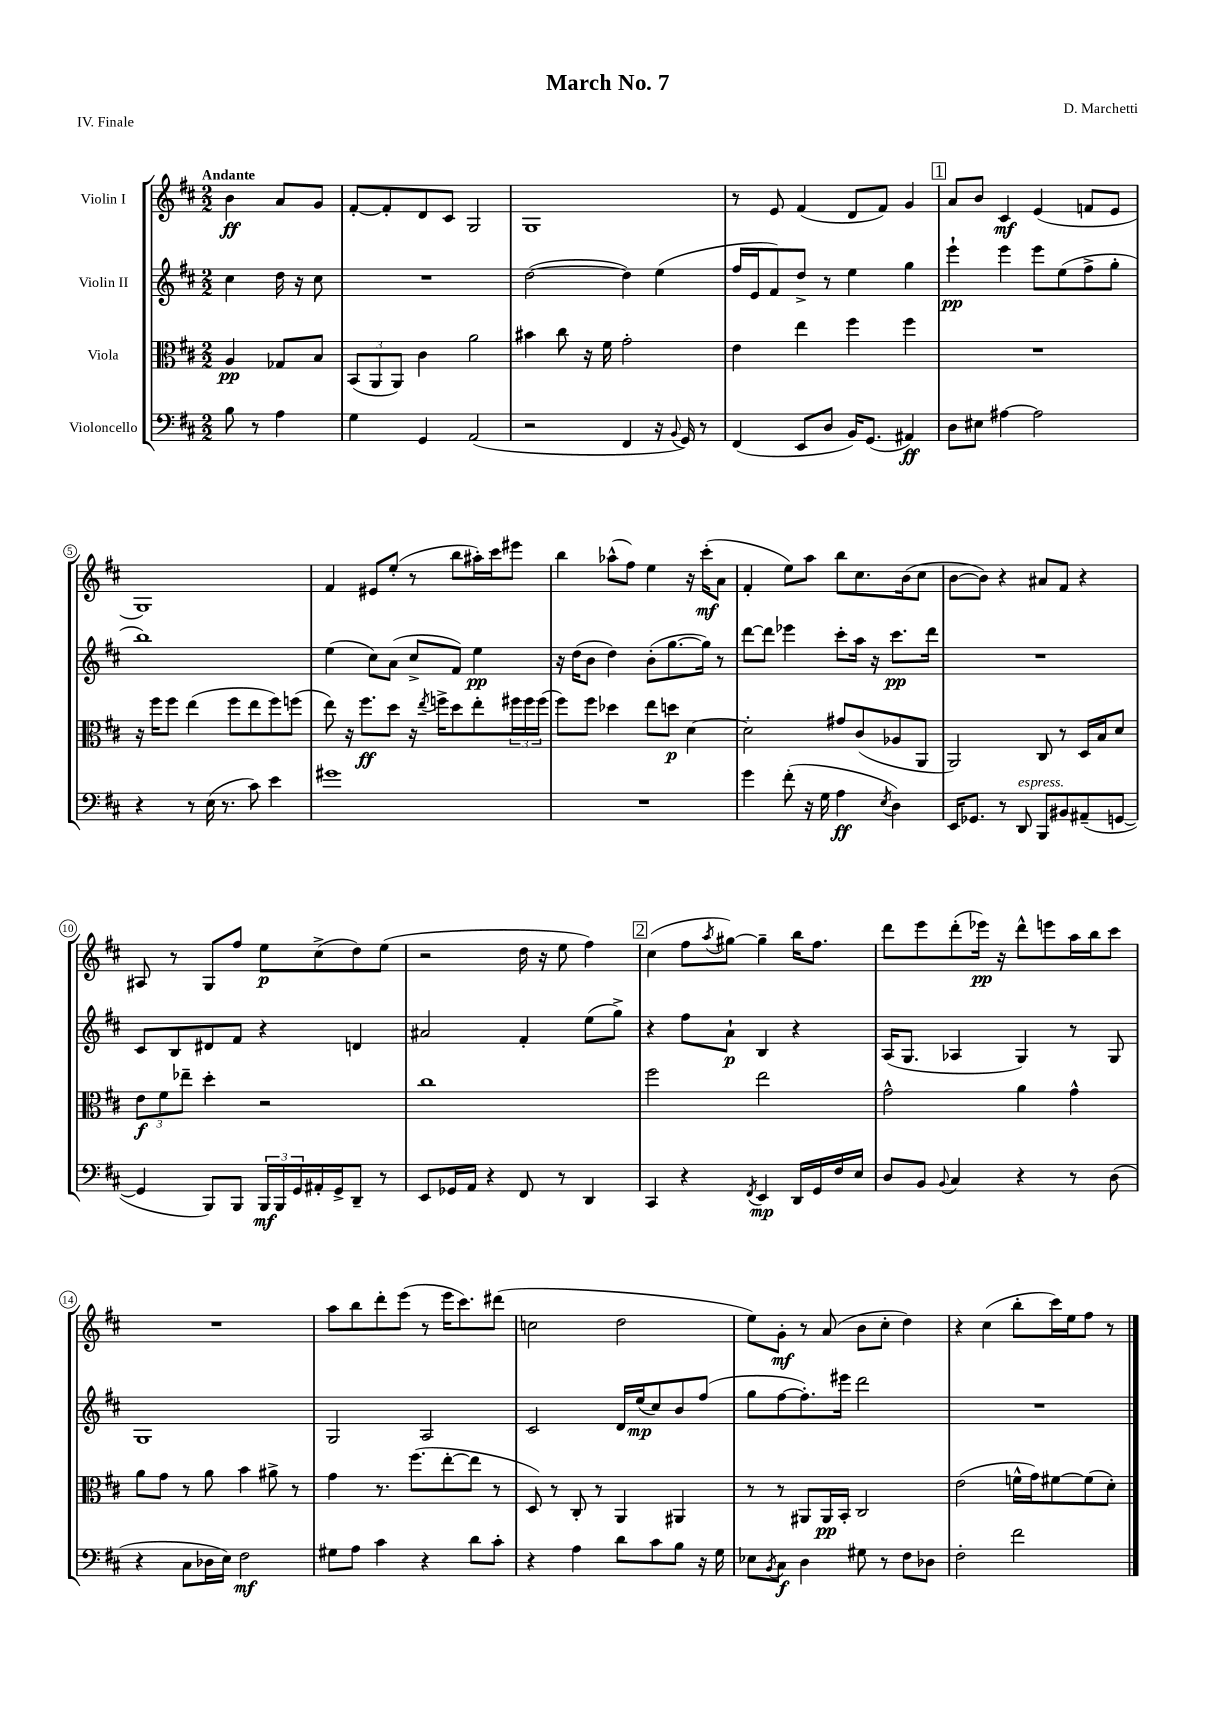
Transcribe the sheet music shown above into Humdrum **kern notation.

**kern	**kern	**kern	**kern
*staff4	*staff3	*staff2	*staff1
*clefF4	*clefC3	*clefG2	*clefG2
*k[f#c#]	*k[f#c#]	*k[f#c#]	*k[f#c#]
*M2/2	*M2/2	*M2/2	*M2/2
8B	4A	4cc#	4b
8r	.	.	.
4A	8G-	16dd	8a
.	.	16r	.
.	8B	8cc#	8g
=	=	=	=
4G	(12BB	1r	[8f#'
.	12AA	.	.
.	.	.	8f#']
.	12AA)	.	.
4GG	4c#	.	8d
.	.	.	8c#
(2AA	2a	.	2G
=	=	=	=
2r	4b#	([2dd	1G
.	8cc#	.	.
.	16r	.	.
.	16f#	.	.
4FF#	2g'	4dd])	.
16r	.	(4ee	.
8qqBB	.	.	.
16GG)	.	.	.
8r	.	.	.
=	=	=	=
(4FF#	4e	16ff#	8r
.	.	16e	.
.	.	8f#)	8e
8EE	4ee	8dd^	(4f#
8D	.	8r	.
16BB)	4ff#	4ee	8d
(8.GG	.	.	.
.	.	.	8f#)
4AA#)	4ff#	4gg	4g
=	=	=	=
8D	1r	4eee`	8a
8E#	.	.	8b
[4A#	.	4eee	4c#
2A#]	.	8eee	(4e
.	.	(8ee	.
.	.	8ff#^	8f
.	.	8gg'	8e
=	=	=	=
4r	16r	1bb)	1G)
.	16ff#	.	.
.	8ff#	.	.
8r	(4ee	.	.
(16E	.	.	.
8.r	.	.	.
.	8ff#	.	.
8c#)	8ee	.	.
4e	8ff#)	.	.
.	(8ff	.	.
=	=	=	=
1g#	8ee)	(4ee	4f#
.	16r	.	.
.	8.ff#	.	.
.	.	8cc#)	8e#
.	8dd	(8a	(8ee'
.	16r	8cc#^	8r
.	8qee	.	.
.	16ff^	.	.
.	8dd	8f#)	8bb
.	8ee'	4ee	16aa#')
.	.	.	16ccc#
.	24ff#	.	8eee#
.	24ff#	.	.
.	(24ff#	.	.
=	=	=	=
1r	8ff#)	16r	4bb
.	.	(16dd	.
.	8ff#	8b	.
.	4dd-	4dd)	(8aa-^^
.	.	.	8ff#)
.	8ee	(8b'	4ee
.	8dd	[8.gg	.
.	[4d	.	16r
.	.	16gg])	(16ccc#'
.	.	8r	8a
=	=	=	=
4g	2d']	[8ddd	4f#'
.	.	8ddd]	.
(8f#'	.	4eee-	8ee)
16r	.	.	8aa
16G	.	.	.
4A	8g#	8ccc#'	8bb
.	(8c#	16aa	8.cc#
.	.	16r	.
8qE	.	.	.
4D)	8A-	8.ccc#	.
.	.	.	(16b
.	8AA	.	8cc#
.	.	16ddd	.
=	=	=	=
16EE	2AA)	1r	[8b
8.GG-	.	.	.
.	.	.	8b])
8r	.	.	4r
8DD	.	.	.
8BBB	8C#	.	8a#
8BB#	8r	.	8f#
(8AA#~	16D	.	4r
.	16B	.	.
[8GG	8d	.	.
=	=	=	=
4GG]	12e	8c#	8A#
.	12f#	.	.
.	.	8B	8r
.	12ee-~	.	.
8BBB)	4dd'	8d#	8G
8BBB	.	8f#	8ff#
24BBB	2r	4r	8ee
24BBB	.	.	.
24GG	.	.	.
16AA#'	.	.	(8cc#^
16GG^	.	.	.
8DD~	.	4d	8dd)
8r	.	.	(8ee
=	=	=	=
8EE	1cc#	2a#	2r
16GG-	.	.	.
16AA	.	.	.
4r	.	.	.
8FF#	.	4f#'	16dd
.	.	.	16r
8r	.	.	8ee
4DD	.	(8ee	4ff#)
.	.	8gg^)	.
=	=	=	=
4CC#	2ff#	4r	(4cc#
4r	.	8ff#	8ff#
.	.	.	8qaa
.	.	8a`	[8gg#)
8qFF#	.	.	.
4EE	2ee	4B	4gg#~]
16DD	.	4r	16bb
16GG	.	.	8.ff#
16F#	.	.	.
16E	.	.	.
=	=	=	=
8D	2g^^	(16A	8ddd
.	.	8.G	.
8BB	.	.	8eee
8qqBB	.	.	.
4C#	.	4A-	(8ddd'
.	.	.	16eee-)
.	.	.	16r
4r	4a	4G)	8ddd^^
.	.	.	8eee
8r	4g^^	8r	16aa
.	.	.	16bb
(8D	.	8G	8ccc#
=	=	=	=
4r	8a	1G	1r
.	8g	.	.
8C#	8r	.	.
16D-	8a	.	.
16E)	.	.	.
2F#	4b	.	.
.	8a#^	.	.
.	8r	.	.
=	=	=	=
8G#	4g	2G	8aa
8A	.	.	8bb
4c#	8.r	.	8ddd'
.	.	.	(8eee
.	(8.ff#	.	.
4r	.	2A	8r
.	[8ee'	.	16eee
.	.	.	8.ccc#)
8d	8ee]	.	.
8c#'	8r	.	(8ddd#
=	=	=	=
4r	8D)	2c#	2cc
.	8r	.	.
4A	8C#'	.	.
.	8r	.	.
8d	4AA	16d	2dd
.	.	(16ee	.
8c#	.	8cc#)	.
8B	4AA#	8b	.
16r	.	(8ff#	.
16G	.	.	.
=	=	=	=
8E-	8r	8gg	8ee)
8qBB	.	.	.
8C#	8r	[8ff#	8g'
4D	8AA#	8.ff#'])	8r
.	16AA#	.	(8a
.	16BB'	16eee#	.
8G#	2C#	2ddd	8b
8r	.	.	8cc#'
8F#	.	.	4dd)
8D-	.	.	.
=	=	=	=
2F#'	(2e	1r	4r
.	.	.	(4cc#
2f#	16f^^	.	8bb'
.	16g)	.	.
.	[8f#	.	16ccc#)
.	.	.	16ee
.	(8f#]	.	8ff#
.	8d')	.	8r
==	==	==	==
*-	*-	*-	*-
